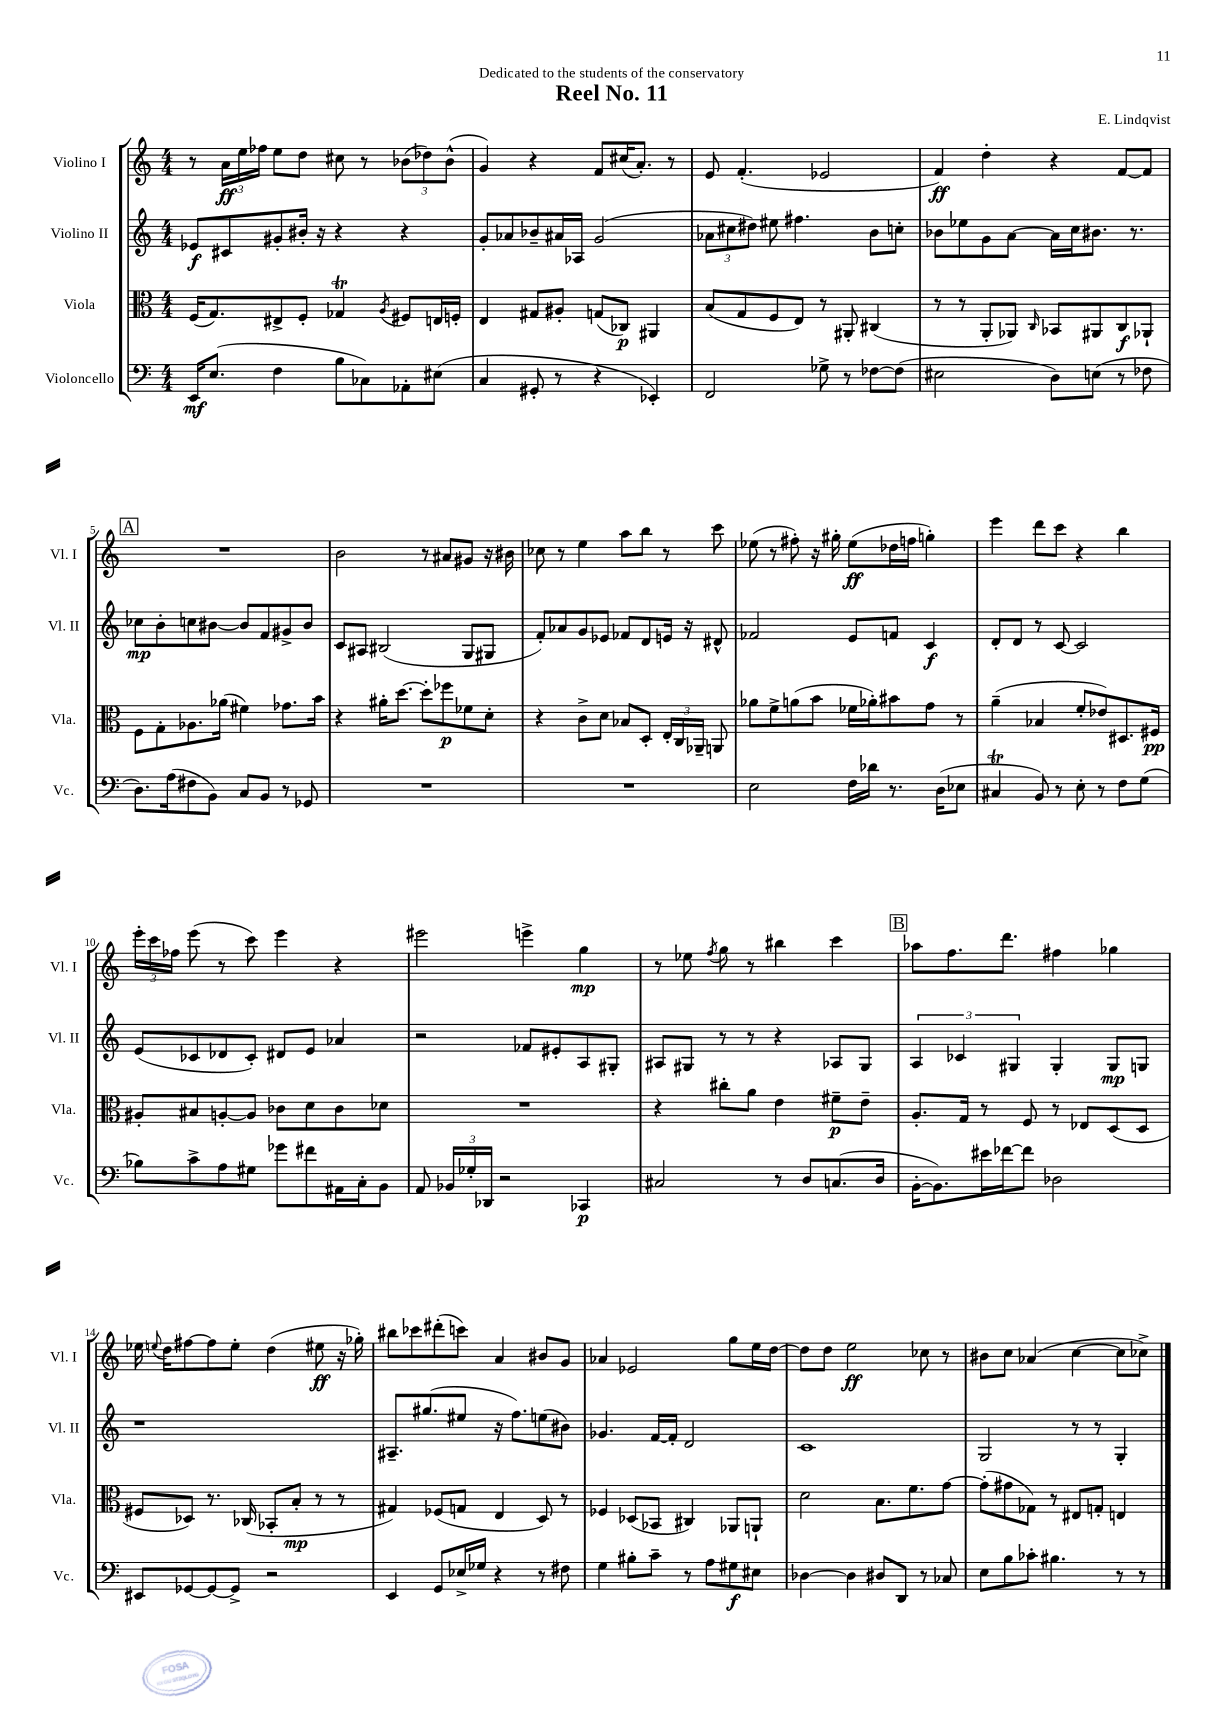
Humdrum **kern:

**kern	**kern	**kern	**kern
*staff4	*staff3	*staff2	*staff1
*clefF4	*clefC3	*clefG2	*clefG2
*k[]	*k[]	*k[]	*k[]
*M4/4	*M4/4	*M4/4	*M4/4
16EE	(16F	8e-	8r
(8.E	8.G)	.	.
.	.	8c#	24a
.	.	.	24ee
.	.	.	24ff-
4F	8E#^	8g#'	8ee
.	8F'	16b#'	8dd
.	.	16r	.
8B	4G-	4r	8cc#
8C-)	.	.	8r
.	8qA	.	.
8AA-'	8F#	4r	(12b-
.	.	.	12dd-)
(8E#	16E	.	.
.	.	.	(12b-^^
.	16F'	.	.
=	=	=	=
4C	4E	8g'	4g)
.	.	8a-	.
8GG#'	8G#	8b-~	4r
8r	8A#'	16a#	.
.	.	16A-	.
4r	(8G	(2g	8f
.	8C-)	.	(16cc#
.	.	.	8.a')
4EE-')	4AA#	.	.
.	.	.	8r
=	=	=	=
2FF	(8B	12a-	8e
.	.	12cc#	.
.	8G	.	(4.f'
.	.	12dd#)	.
.	8F	8ee#	.
.	8E)	4.ff#	.
8G-^	8r	.	2e-
8r	8AA#'	.	.
[8F-	(4C#	8b	.
(8F-]	.	8cc'	.
=	=	=	=
2E#	8r	8b-	4f)
.	8r	8ee-	.
.	8AA'	8g	4dd'
.	8AA-)	[8a	.
.	16qqC	.	.
8D)	8BB-	16a]	4r
.	.	16cc	.
(8E	8AA#	8.b#	.
8r	8C	.	[8f
.	.	8.r	.
8F-	8AA-`	.	8f]
=	=	=	=
8.D)	8F	8cc-	1r
.	8G'	8b'	.
(16A	.	.	.
8F#	8.A-	8cc	.
8BB)	.	[8b#	.
.	(16a-	.	.
8C	4f#)	8b#]	.
8BB	.	8f	.
8r	8.g-	8g#^	.
8GG-	.	8b#	.
.	16b	.	.
=	=	=	=
1r	4r	8c	2b
.	.	8A#	.
.	16a#'	(2B#	.
.	[8.dd	.	.
.	8dd']	.	8r
.	8ff-	.	8a#
.	8f-	8G	8g#
.	8d'	8G#	16r
.	.	.	16b#
=	=	=	=
1r	4r	8f')	8cc-
.	.	8a-	8r
.	8c^	8g	4ee
.	8d	8e-	.
.	8B-	8f-	8aa
.	8D'	8d	8bb
.	24E'	16e	8r
.	24C	.	.
.	.	16r	.
.	24AA-~	.	.
.	8AA	8d#^^	8ccc
=	=	=	=
2E	8a-	2f-	(8ee-
.	8f^	.	8r
.	(8a	.	8ff#')
.	8b	.	16r
.	.	.	16gg#'
16F	16f-	8e	(8ee-
16d-	16a-')	.	.
8.r	8b#	8f	16dd-
.	.	.	16ff
.	8g	4c	4gg')
(16D	.	.	.
8E-	8r	.	.
=	=	=	=
4C#	(4a~	8d'	4eee
.	.	8d	.
8BB)	4B-	8r	8ddd
8r	.	[8c	8ccc
8E'	8f'	2c]	4r
8r	8e-)	.	.
8F	8.D#	.	4bb
(8G	.	.	.
.	16F#	.	.
=	=	=	=
8B-)	8A#'	(8e	24eee'
.	.	.	24ccc
.	.	.	24ff-
8c^	8B#	8c-	(8eee
8A	[8A'	8d-	8r
8G#	8A]	8c-')	8ccc)
8g-	8c-	8d#	4eee
8f#	8d	8e	.
16AA#	8c-	4a-	4r
16C'	.	.	.
8BB	8d-	.	.
=	=	=	=
8AA	1r	2r	2eee#
24BB-	.	.	.
24G-'	.	.	.
24DD-	.	.	.
2r	.	.	.
.	.	8f-	4eee^
.	.	8e#'	.
4CC-	.	8A	4gg
.	.	8G#'	.
=	=	=	=
2C#	4r	8A#	8r
.	.	8G#	8ee-
.	.	.	8qff
.	8cc#'	8r	8gg
.	8a	8r	8r
8r	4e	4r	4bb#
8D	.	.	.
(8.C	8f#~	8A-	4ccc
.	8e~	8G#	.
16D	.	.	.
=	=	=	=
[16BB'	8.A'	6A	8aa-
8.BB])	.	.	.
.	.	.	8.ff
.	.	6c-	.
.	16G	.	.
16e#	8r	.	.
[16f-	.	.	8.ddd
.	.	6G#	.
8f-]	8F	.	.
2D-	8r	4G#'	4ff#
.	8E-	.	.
.	(8D	8G#	4gg-
.	8D	8G	.
=	=	=	=
8EE#	8F#	1r	16ee-
.	.	.	8qqee
.	.	.	16dd
[8GG-	8D-)	.	[8ff#
8GG-_	8.r	.	8ff#]
8GG-^]	.	.	8ee'
.	(16C-	.	.
2r	8BB-'	.	(4dd
.	8B'	.	.
.	8r	.	8ee#
.	8r	.	16r
.	.	.	16gg-')
=	=	=	=
4EE	4G#)	8.A#~	8bb#
.	.	.	8ccc-
.	.	(8.gg#	.
8GG	(8F-	.	(8ddd#'
16E-^	8G	8ee#	8ccc)
16G-	.	.	.
4r	4E	16r	4a
.	.	8.ff)	.
8r	8D)	(8ee	8b#
8F#	8r	8b#)	8g
=	=	=	=
4G	4F-	4.g-	4a-
8B#'	(8D-	.	2e-
8c~	8BB-	[16f	.
.	.	16f']	.
8r	4C#)	2d	.
8A	.	.	.
8G#	8AA-	.	8gg
8E#	8AA`	.	16ee
.	.	.	[16dd
=	=	=	=
[4D-	2d	1c	8dd]
.	.	.	8dd
4D-]	.	.	2ee
8D#	8.B	.	.
8DD	.	.	.
.	8.f	.	.
8r	.	.	8cc-
8C-	[8g	.	8r
=	=	=	=
8E	(8g']	2G	8b#
8B	8g#	.	8cc
8c-'	8G-)	.	(4a-
4.B#	8r	.	.
.	8E#	8r	[4cc
.	8G'	8r	.
8r	4E	4G'	8cc]
8r	.	.	8cc-^)
==	==	==	==
*-	*-	*-	*-
